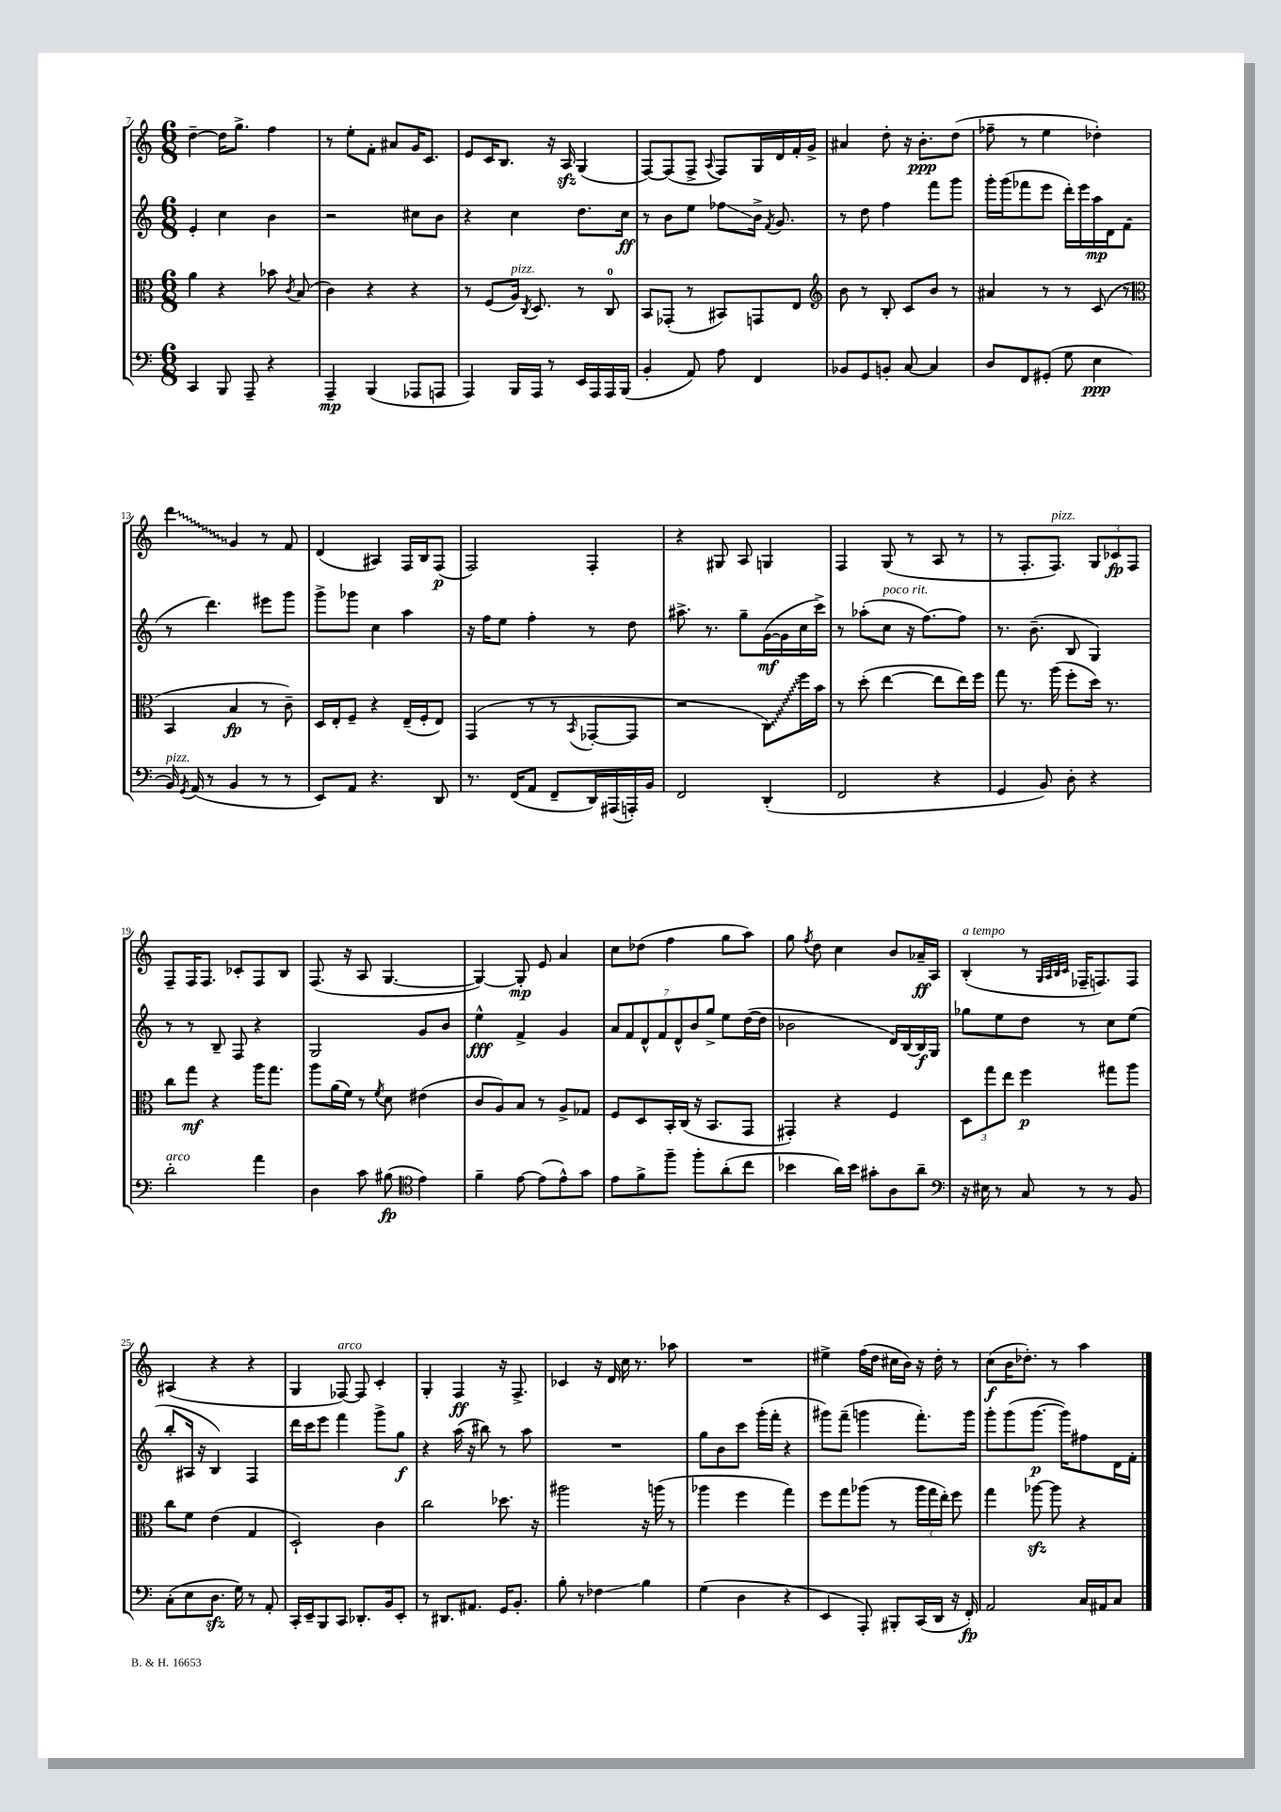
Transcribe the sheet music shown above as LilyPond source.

<<
\new StaffGroup <<
\new Staff = "s0" {
    \clef treble \key c \major \numericTimeSignature \time 6/8
    \autoBeamOff d''4~-- d''16[ g''8.]-> f''4 |
    r8 e''8[-. f'8]-. ais'8[ g'16 c'8.] |
    e'8[ c'16 b8.] r16 a16\sfz g4( |
    f8[~) f8( f8]-> \appoggiatura { a8 } f8[) g16 d'16 f'16-. g'16]-> |
    ais'4 d''8-. r16 b'8.[-.\ppp d''8]( |
    fes''8-- r8 e''4 des''4-.) |
    \once \override Glissando.style = #'zigzag d'''4\glissando g'4 r8 f'8 |
    d'4( ais4) f16[ b16 f8]\p( |
    f2) f4-. |
    r4 gis8 a8 g4 |
    f4 g8( r8 a8 r8 |
    r8 f8.[-. f8.]^\markup { \italic "pizz." }) \tuplet 3/2 { g8[ ces'8\fp f8] } |
    f8[-- f16 f8.] ces'8[-. f8 b8] |
    f8.( r16 a8 g4.~ |
    g4~) g8-.\mp e'8 a'4 |
    c''8[ des''8]( f''4 g''8[ a''8]) |
    g''8 \acciaccatura { f''8 } d''8 c''4 b'8[ aes'16--\ff a16] |
    b4-.^\markup { \italic "a tempo" }( r8 \grace { g32[ a32 b32 c'32] } fes16[-- f8.) f8] |
    ais4( r4 r4 |
    g4 fes8~^\markup { \italic "arco" }) fes8 c'4-. |
    g4-. f4\ff r16 f8.-> |
    ces'4 r16 d'16 c''16 r8. aes''8 |
    R2. |
    eis''4-> f''16[( d''16] cis''16[ b'16]) r16 d''16-. r8 |
    c''8[\f( b'16 des''8.]-.) r8 a''4 \bar "|." |
}
\new Staff = "s1" {
    \clef treble \key c \major \numericTimeSignature \time 6/8
    \autoBeamOff e'4-. c''4 b'4 |
    r2 cis''8[ b'8] |
    r4 c''4 d''8.[ c''16]\ff |
    r8 b'8[ e''8] fes''8[\glissando b'16]-> \acciaccatura { f'8 } g'8. |
    r8 d''8 f''4 f'''8[ g'''8] |
    g'''16[-. g'''16( fes'''8 e'''8] d'''16[-.) e'''16 a''16\mp d'16 f'8]( |
    r8 d'''4.) eis'''8[ g'''8] |
    g'''8[-> ges'''8] c''4 a''4 |
    r16 f''16[ e''8] f''4-. r8 d''8 |
    ais''8.-> r8. g''8[-- g'16~\mf( g'16 c''16 c'''16]->) |
    r8 aes''8[-.( c''8]^\markup { \italic "poco rit." } r16 f''8.[~) f''8] |
    r8. b'8.--( b8 g4) |
    r8 r8 b8-- f8 r4 |
    g2 g'8[ b'8] |
    e''4-^\fff f'4-> g'4 |
    \tuplet 7/4 { a'8[ f'8 d'8-^ f'8 d'8-^ b'8 g''8]-> } e''8[ d''16~( d''16] |
    bes'2 d'16[) b16~ b16\f g16] |
    ges''8[ e''8 d''8] r8 c''8[ e''8]( |
    b''8[-. ais16] r16 b4) f4 |
    d'''16[ c'''16 e'''8] f'''4 g'''8[-> g''8]\f |
    r4 a''16( r16 bis''8) r8 a''8 |
    R2. |
    g''8[ b'8 c'''8] g'''16[-.( f'''16]-. r4 |
    gis'''8[) f'''8]--( g'''4 f'''8.[-.) g'''16] |
    g'''8[-. g'''8( g'''8.]~\p g'''16[) fis''8 d'16 f'16]-. \bar "|." |
}
\new Staff = "s2" {
    \clef alto \key c \major \numericTimeSignature \time 6/8
    \autoBeamOff a'4 r4 bes'8 \acciaccatura { c'8 } b8( |
    c'4) r4 r4 |
    r8 f8[( a16]^\markup { \italic "pizz." }) \acciaccatura { c8 } d8. r8 c8-0 |
    b,8[ ges,8]-.( r8 bis,8[) g,8 e8] |
    \clef treble b'8 r8 b8-. c'8[ b'8] r8 |
    ais'4 r8 r8 c'8( r8 |
    \clef alto b,4 b4\fp r8 c'8--) |
    d16[ e16-. f8]-- r4 e16[--( f16-. e8]) |
    g,4( r8 r8 \acciaccatura { b,8 } ges,8[~-. ges,8] |
    r2 \once \override Glissando.style = #'zigzag c8[\glissando) f''16 b'16] |
    r8 d''8-.( e''4~ e''8[ e''16) f''16] |
    g''8 r8. a''16( f''8[-. d''16]) r8. |
    c''8[ g''8]\mf r4 a''16[ g''8.] |
    a''8[ a'16( f'16]) r8 \acciaccatura { f'8 } d'8 eis'4( |
    c'8[ a8) b8] r8 a8[-> ges8] |
    f8[ d8 b,16-. c16]( r16 b,8.[ g,8] |
    gis,4-.) r4 f4 |
    \tuplet 3/2 { d8[ g''8 e''8] } f''4\p gis''8[ a''8] |
    c''8[ f'8] e'4( g4 |
    d2-!) c'4 |
    c''2 des''8. r16 |
    ais''2 r16 a''16( r8 |
    aes''4 f''4 g''4) |
    f''8[ g''8 aes''8]( r8 \tuplet 3/2 { aes''16[ g''16 e''16]-.) } f''8 |
    g''4 aes''8~\sfz aes''8 r4 \bar "|." |
}
\new Staff = "s3" {
    \clef bass \key c \major \numericTimeSignature \time 6/8
    \autoBeamOff c,4 b,,8 a,,8-- r4 |
    a,,4--\mp b,,4( aes,,8[ a,,8] |
    a,,4) b,,16[ a,,16] r8 e,16[ a,,16 a,,16 b,,16]( |
    b,4-. a,8) a8 f,4 |
    bes,8[ g,8 b,8]-. c8~ c4 |
    d8[ f,8 gis,8]-.( g8 e4\ppp |
    b,16^\markup { \italic "pizz." }) \acciaccatura { g,8 } a,16( r8 b,4 r8 r8 |
    e,8[) a,8] r4. d,8 |
    r8. f,16[( a,8] f,8[-- d,16) ais,,16( a,,16-.) b,16] |
    f,2 d,4-.( |
    f,2 r4 |
    g,4 b,8) d8-. r4 |
    d'2-.^\markup { \italic "arco" } a'4 |
    d4 c'8 bis8\fp( \clef tenor e'4) |
    f'4-- e'8~ e'8[( e'8-^) g'8] |
    e'8[ f'8-> f''8]-- f''8[-. a'8-.( c''8] |
    bes'4 a'16[) bes'16] gis'8[-. a8 a'8]-- |
    \clef bass r16 eis16 r8 c8 r8 r8 b,8 |
    c8[-.( e8 d8.]\sfz g16) r8 a,8-. |
    c,16[-. e,16-- b,,8 c,8] des,8.[-. b,16 e,8]-. |
    r8 dis,8.[ ais,8.] g,16[ b,8.]-. |
    b8-. r8 fes4\glissando b4 |
    g4( d4 r4 |
    e,4 a,,8-.) bis,,8[-. c,16( d,16] r16 f,16-.\fp) |
    a,2 c16[ ais,16 c8] \bar "|." |
}
>>
>>
\layout { \context { \Score currentBarNumber = #7 } }
